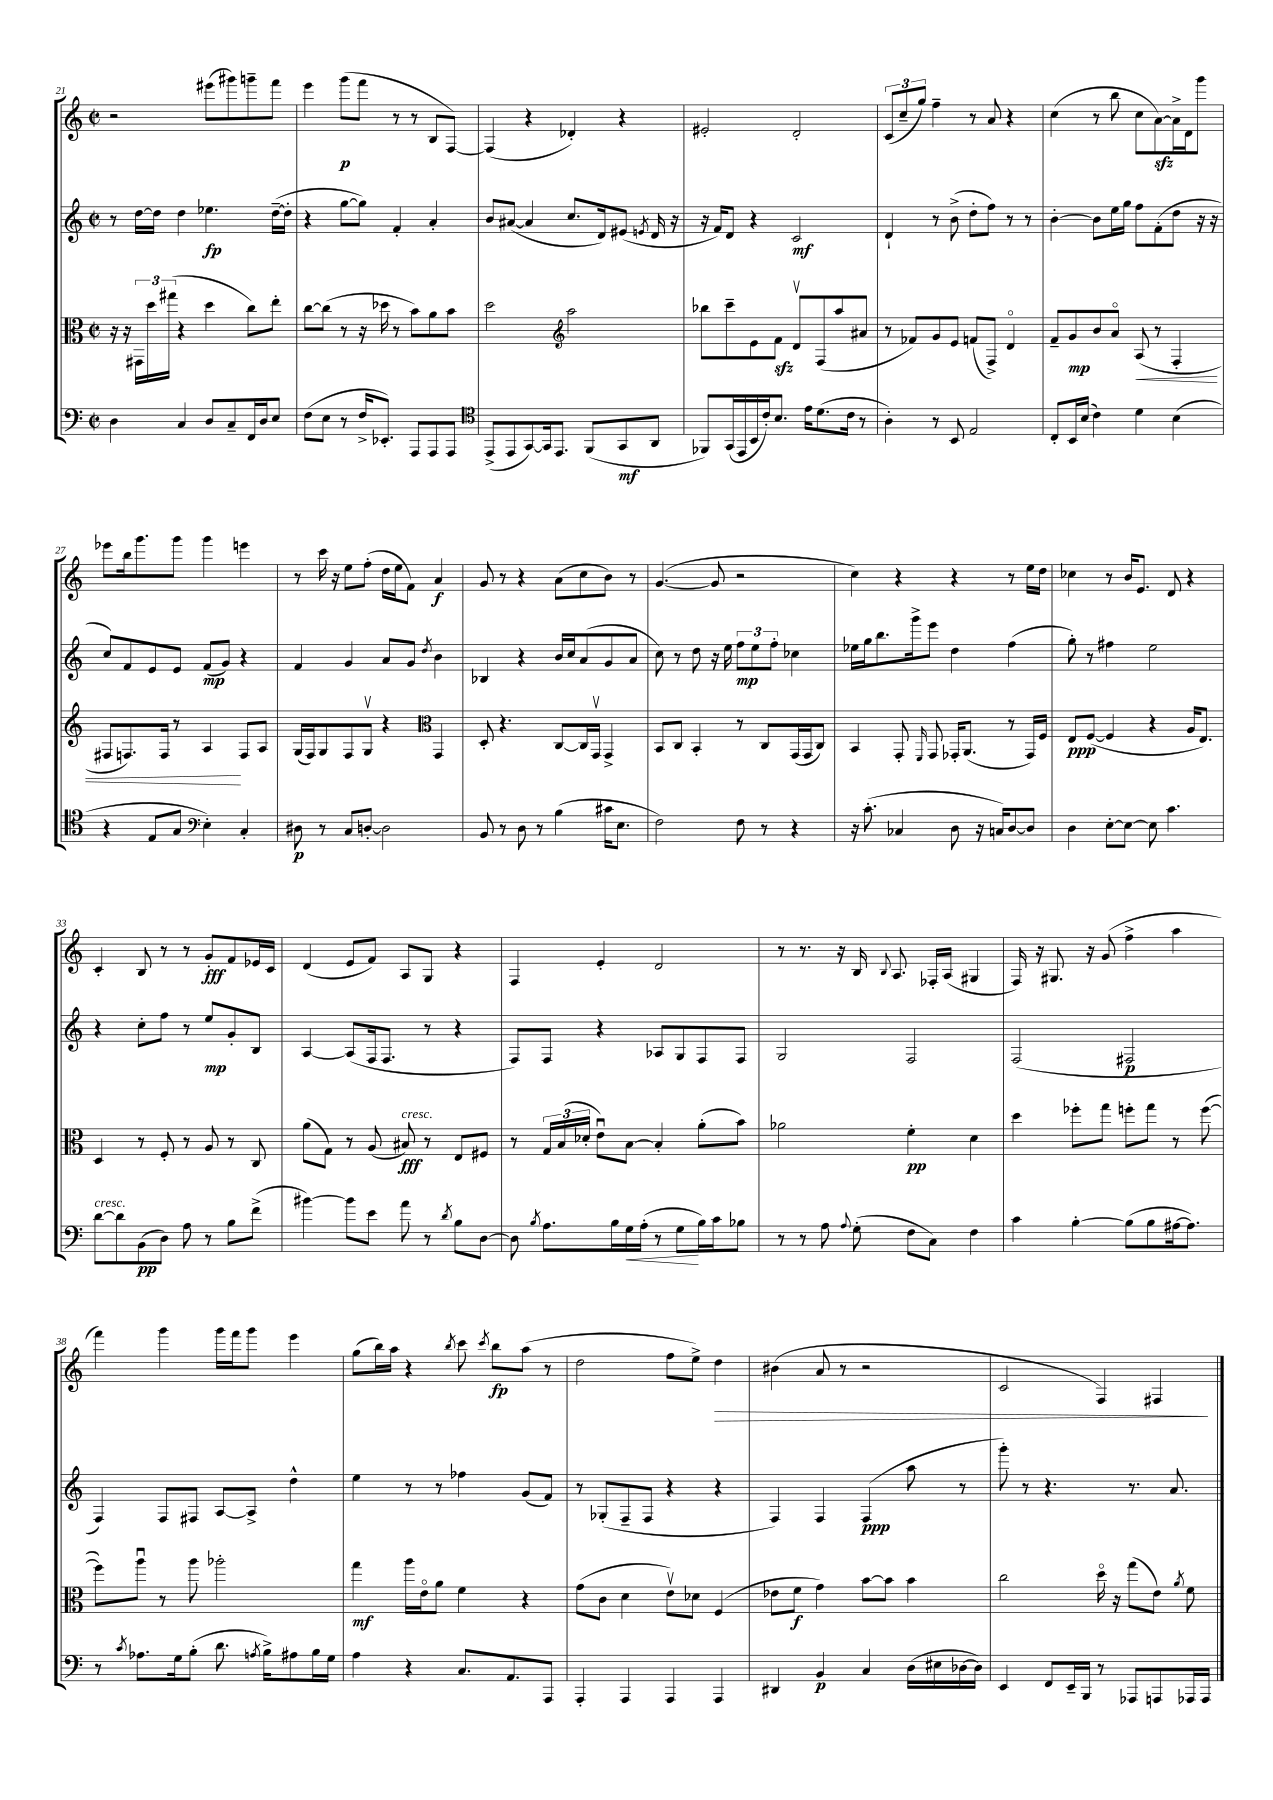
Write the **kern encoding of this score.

**kern	**kern	**kern	**kern
*staff4	*staff3	*staff2	*staff1
*clefF4	*clefC3	*clefG2	*clefG2
*k[]	*k[]	*k[]	*k[]
*M2/2	*M2/2	*M2/2	*M2/2
*met(c|)	*met(c|)	*met(c|)	*met(c|)
4D\	16r	8r	2r
.	16r	.	.
.	24GG#\LL	[16dd\LL	.
.	24dd\	.	.
.	.	16dd\]JJ	.
.	(24gg#\JJ	.	.
4C/	4r	4dd\	.
8D/L	4dd\	4.ee-\	(8eee#\L
8C~/	.	.	8ggg#\)
16FF/L	8cc\L)	.	8ggg~\
16D/J	.	.	.
8E/J	8ee'\J	([16dd~\LL	8fff\J
.	.	16dd'\]JJ	.
=	=	=	=
(8F\L	[8cc\L	4r	4eee\
8E\J	(8cc\]J	.	.
8r	8r	[8gg\L	(8ggg\L
16F^/LK	16r	8gg\]J)	8fff\J
8.EE-'/J)	16dd-\	.	.
.	8r	4f'/	8r
8AAA/L	8b\L)	.	8r
8AAA/	8a\	4a'/	8B/L
8AAA/J	8b\J	.	[8F/J)
=	=	=	=
*clefC4	*	*	*
(8EE^/L	2dd\	8b/L	(4F/]
8EE/	.	([8a#/J	.
[8GG/)	.	4a#/]	4r
16GG/]k	.	.	.
8.EE/J	.	.	.
*	*clefG2	*	*
.	2aa\	8.cc/L	4d-'/)
(8FF/L	.	.	.
.	.	16d/k)	.
8GG/	.	(8e#/J	4r
.	.	8qe/	.
8AA/J	.	16d/	.
.	.	16r	.
=	=	=	=
8FF-/L)	8bb-\L	16r	2e#'/
.	.	16f/LK)	.
(16GG/L	8ccc~\	8d/J	.
16EE/	.	.	.
16BB/	8e\	4r	.
16c'/J)	.	.	.
8.B/J	8f\J	.	.
.	8dv/L	2c/	2d'/
16e\LK	.	.	.
(8.d\	(8F/	.	.
.	8aa/	.	.
16c\Jk	.	.	.
8r	8a#/J	.	.
=	=	=	=
4A'\)	8r	4d`/	(12c/L
.	.	.	12cc~/
.	8f-/L)	.	.
.	.	.	12gg/J)
8r	8g/	8r	4ff~\
8BB/	8e/J	(8b^\	.
2E/	(8f/L	8dd'\L	8r
.	8F^/J)	8ff\J)	8a/
.	4do/	8r	4r
.	.	8r	.
=	=	=	=
8C'/L	8f~/L	[4b'\	(4cc\
16BB/L	8g/	.	.
(16B/JJ	.	.	.
4c\)	8b/	8b\]L	8r
.	8ao/J	16ee\L	8bb\
.	.	16gg\JJ	.
4d\	(8A/	8ff\L	8cc\L
.	8r	(8f'\	[8a\)
(4B\	4F'/	8dd\J	16a^\]L
.	.	.	16d\J
.	.	16r	8ggg\J
.	.	16r	.
=	=	=	=
4r	8F#/L	8cc/L)	8eee-\L
.	8.F/)	8f/	16bb\k
.	.	.	8.ggg\
8E/L	.	8e/	.
.	16F/Jk	.	.
8G/J	8r	8e/J	8ggg\J
*clefF4	*	*	*
4E'\)	4A/	(8f/L	4ggg\
.	.	8g/J)	.
4C'/	8F/L	4r	4eee\
.	8A/J	.	.
=	=	=	=
8D#\	(16G/LL	4f/	8r
.	16F/J)	.	.
8r	8G/	.	16ccc\
.	.	.	16r
8C/L	8F/	4g/	8ee\L
[8D'/J	8Gv/J	.	(8ff'\J
2D\]	4r	8a/L	16dd\LL
.	.	.	16ee\J
.	.	8g/J	8f\J)
*	*clefC3	*	*
.	.	8qdd/	.
.	4GG/	4b\	4a/
=	=	=	=
8BB/	8D'/	4B-/	8g/
8r	4.r	.	8r
8D\	.	4r	4r
8r	.	.	.
(4B\	[8C/L	16b/LL	(8a\L
.	.	16cc/J	.
.	16C/]L	(8a/	8cc\
.	16GGv/JJ	.	.
16c#\LK	4GG^/	8g/	8b\J)
8.E\J	.	.	.
.	.	8a/J	8r
=	=	=	=
2F\)	8BB/L	8cc\)	([4.g/
.	8C/J	8r	.
.	4BB'/	8dd\	.
.	.	16r	8g/]
.	.	16ee\	.
8F\	8r	12ff\L	2r
.	.	12ee\	.
8r	8C/L	.	.
.	.	12ff'\J	.
4r	(16GG/L	4cc-\	.
.	16GG/J	.	.
.	8C/J)	.	.
=	=	=	=
16r	4BB/	16ee-\LL	4cc\)
(8.c'\	.	16gg\J	.
.	.	8.bb\	.
4C-/	8GG'/	.	4r
.	.	16ggg^\k	.
.	16qqFF/	.	.
.	8GG/	8eee\J	.
8D\	16GG-'/LK	4dd\	4r
.	(8.AA/J	.	.
16r	.	.	.
16C/LK)	.	.	.
[8D/	8r	(4ff\	8r
8D/]J	16GG-/LL)	.	16ee\LL
.	16F/JJ	.	16dd\JJ
=	=	=	=
4D\	8E/L	8gg'\)	4cc-\
.	([8F/J	8r	.
[8E'\L	4F/]	4ff#\	8r
8E\_J	.	.	16b/LK
.	.	.	8.e/J
8E\]	4r	2ee\	.
4.c\	.	.	8d/
.	16A/LK	.	4r
.	8.E/J)	.	.
=	=	=	=
[8d\L	4D/	4r	4c'/
8d\]	.	.	.
(8BB\	8r	8cc'\L	8B/
8D\J)	8F'/	8ff\J	8r
8A\	8r	8r	8r
8r	8A/	8ee/L	8g'/L
8B\L	8r	8g'/	8f/
(8f^\J	8C/	8B/J	16e-/L
.	.	.	16c/JJ
=	=	=	=
[4b#\)	(8a\L	[4A/	(4d/
.	8G\J)	.	.
8b#\]L	8r	(8A/]L	8e/L
8e\J	(8A/	16F/k	8f/J)
.	.	8.F/J	.
8a\	8B#/)	.	8A/L
8r	8r	8r	8G/J
8qd/	.	.	.
8B\L	8E/L	4r	4r
[8D\J	8F#/J	.	.
=	=	=	=
8D\]	8r	8F/L)	4F/
8qB/	.	.	.
8.A\L	24G/LL	8F/J	.
.	(24B/	.	.
.	24d-'/JJ	.	.
.	8eu\L)	4r	4e'/
16B\L	.	.	.
16G\	[8B\J	.	.
(16A'\JJ	.	.	.
8r	4B'/]	8A-/L	2d/
8G\L	.	8G/	.
16B\L)	(8a'\L	8F/	.
16c\J	.	.	.
8B-\J	8b\J)	8F/J	.
=	=	=	=
8r	2a-\	2G/	8r
8r	.	.	8.r
8A\	.	.	.
.	.	.	16r
8qqA/	.	.	.
(8G'\	.	.	16B/
.	.	.	8qqB/
.	.	.	8.A/
8F\L	4f'\	2F/	.
8C\J)	.	.	16F-'/LL
.	.	.	(16A/JJ
4F\	4d\	.	4G#/
=	=	=	=
4c\	4dd\	(2F/	16F/)
.	.	.	16r
.	.	.	8.G#/
[4B'\	8ff-'\L	.	.
.	.	.	16r
.	8gg\J	.	(8g/
(8B\]L	8ff'\L	2F#/	4ff^\
8B\	8gg\J	.	.
[16A#\k	8r	.	4aa\
8.A#\]J)	.	.	.
.	([8ff\	.	.
=	=	=	=
8r	8ff\]L)	4F/)	4fff\)
8qc/	.	.	.
8.A-\L	8aau\J	.	.
.	8r	8F/L	4ggg\
16G\k	.	.	.
(8B'\J	8aa\	8F#/J	.
8.d\	2aa-'\	[8A/L	16ggg\LL
.	.	.	16fff\J
.	.	8A^/]J	8ggg\J
8qA/	.	.	.
16B^\LK)	.	.	.
8A#\	.	4dd^^\	4eee\
16B\L	.	.	.
16G\JJ	.	.	.
=	=	=	=
4A\	4gg\	4ee\	(8gg\L
.	.	.	16bb\L)
.	.	.	16aa\JJ
4r	16aa\LL	8r	4r
.	16eo\J	.	.
.	8a\J	8r	.
.	.	.	8qbb/
8.C/L	4f\	4ff-\	8ccc\
.	.	.	8qccc/
.	.	.	8bb\L
8.AA/	.	.	.
.	4r	(8g/L	(8aa\J
8AAA/J	.	8f/J)	8r
=	=	=	=
4AAA'/	(8g\L	8r	2dd\
.	8c\J	(8G-'/L	.
4AAA/	4d\	8F~/	.
.	.	8F/J	.
4AAA/	8ev\L)	4r	8ff\L
.	8d-\J	.	8ee^\J)
4AAA/	(4F/	4r	4dd\
=	=	=	=
4DD#/	8e-\L	4F/)	(4b#\
.	8f\J	.	.
4BB/	4g\)	4F/	8a/
.	.	.	8r
4C/	[8b\L	(4F/	2r
.	8b\]J	.	.
(16D\LL	4b\	8aa\	.
16E#\	.	.	.
[16D-\	.	8r	.
16D-\]JJ)	.	.	.
=	=	=	=
4EE/	2cc\	8ggg'\)	2c/
.	.	8r	.
8FF/L	.	4.r	.
16EE~/L	.	.	.
16BBB/JJ	.	.	.
8r	16ddo\	.	4F/)
.	16r	.	.
8AAA-/L	(8gg\L	8.r	.
8AAA/	8e\J)	.	4F#/
.	.	8.a/	.
.	8qa/	.	.
16AAA-/L	8f\	.	.
16AAA-/JJ	.	.	.
==	==	==	==
*-	*-	*-	*-
